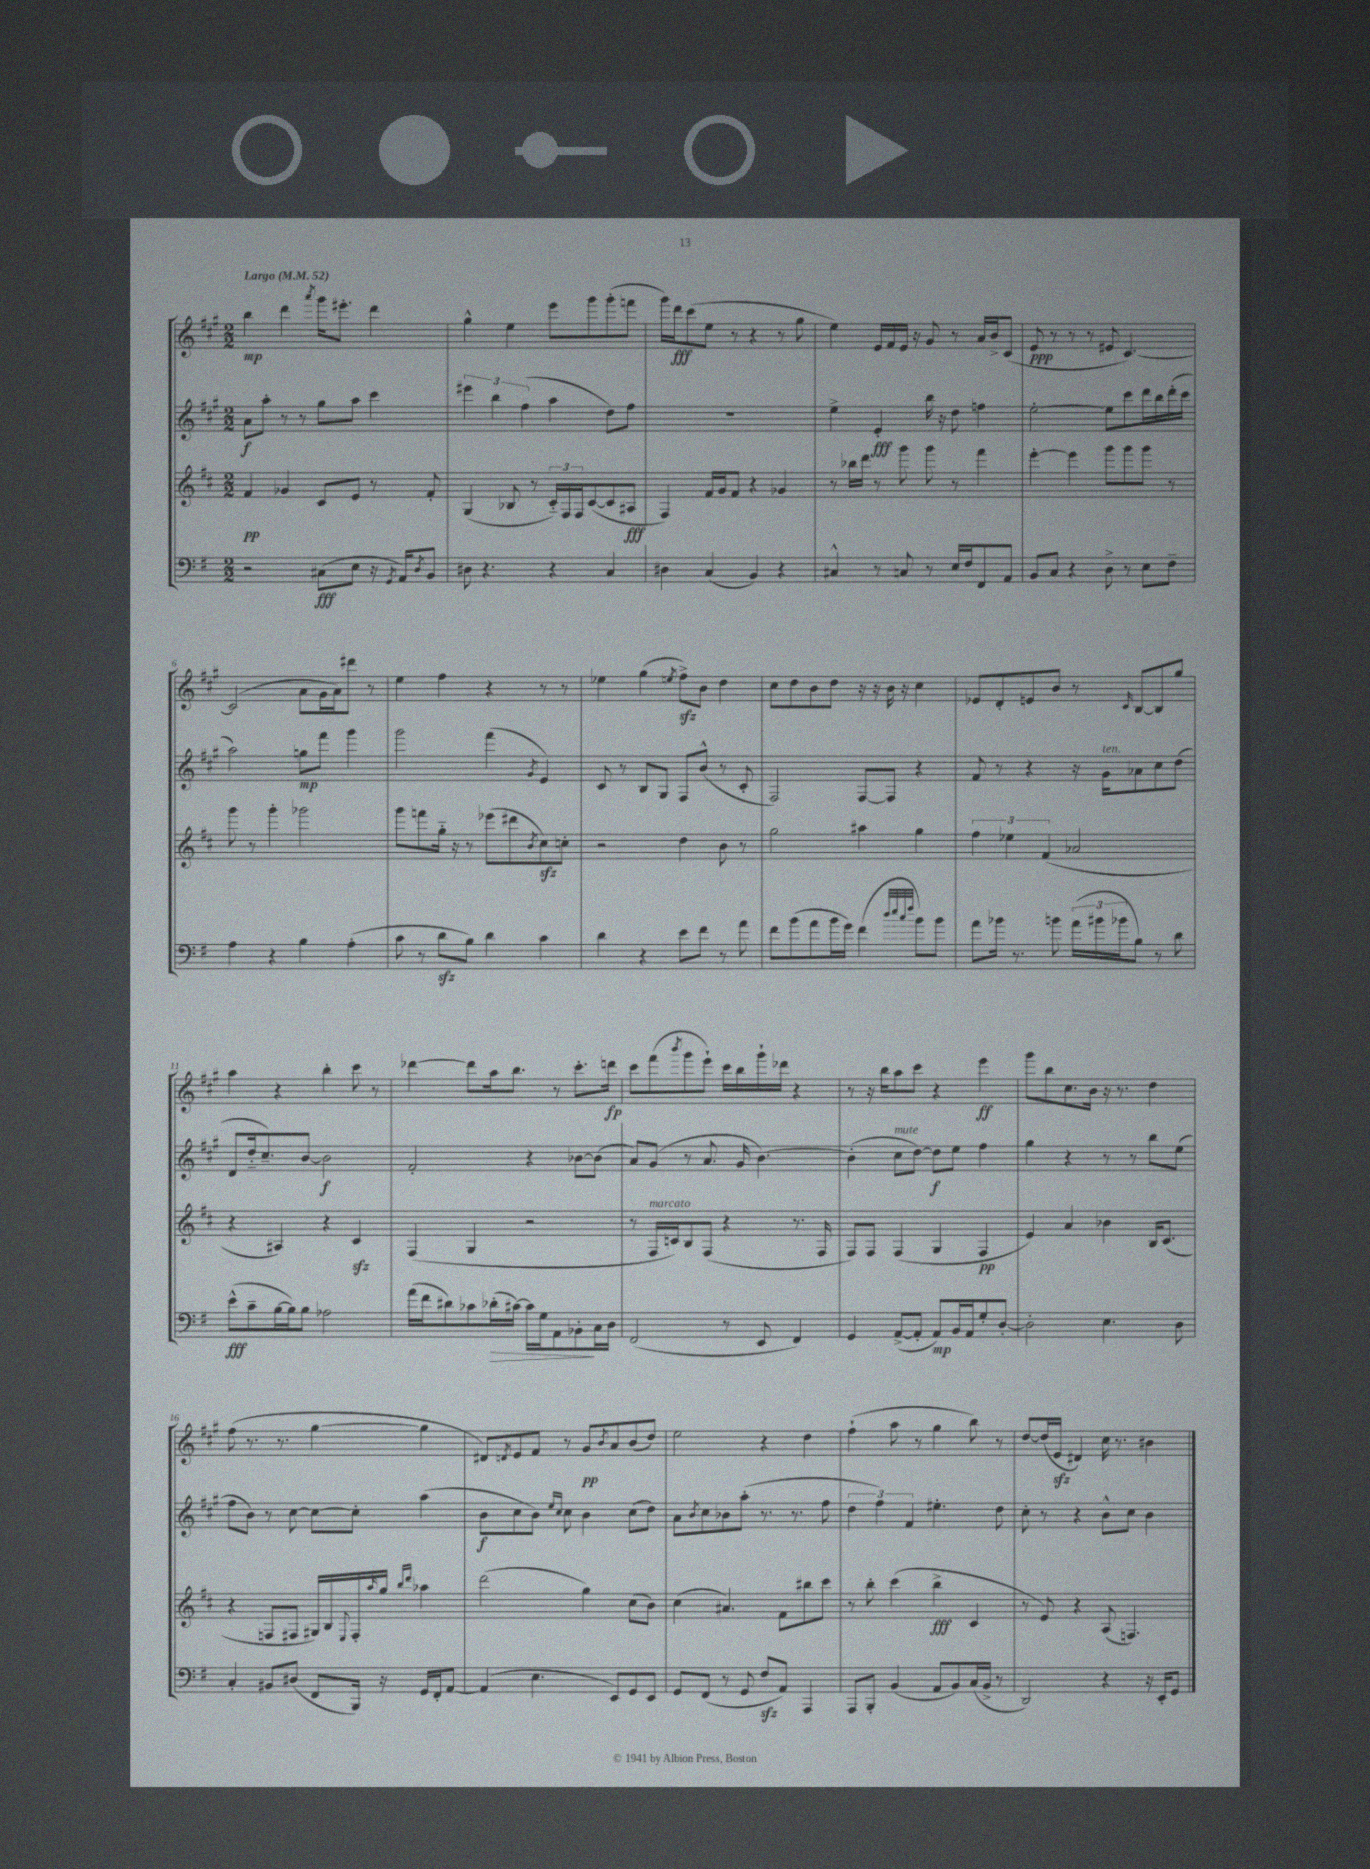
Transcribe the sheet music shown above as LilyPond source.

<<
\new StaffGroup <<
\new Staff = "s0" {
    \clef treble \key a \major \numericTimeSignature \time 2/2 \tempo "Largo" 4 = 52
    b''4\mp d'''4 \acciaccatura { a'''8 } gis'''16 eis'''8.-. d'''4 |
    gis''4-^ e''4 e'''8 gis'''8 gis'''8-.( f'''8 |
    gis'''16) d'''16\fff cis'''8( e''8 r8 r4 r8 gis''8 |
    e''4) e'16 fis'16 e'16 r16 gis'8 r8 a'16 b'16-> cis'8( |
    e'8\ppp r8 r8 r8 eis'8 cis'4.~) |
    cis'2( a'8 gis'16 a'16) dis'''8 r8 |
    e''4 fis''4 r4 r8 r8 |
    ees''4 gis''4( \acciaccatura { e''8 } fis''8->\sfz) b'8 d''4 |
    cis''8 d''8 b'8 d''8 r16 r16 b'16 r16 cis''4 |
    ees'8 d'8-. e'8 b'8 r8 \grace { cis'16 } b8~ b8 gis''8 |
    a''4 r4 b''4-. cis'''8 r8 |
    des'''4~ des'''8 a''16 b''8. r8 cis'''8.-. d'''16\fp |
    cis'''8 fis'''8( \acciaccatura { b'''8 } gis'''8 e'''8-!) cis'''16 b''16 gis'''16-! des'''16 r4 |
    r8 r16 b''16 a''8 cis'''8 r4 e'''4\ff |
    gis'''8 b''8 cis''8. b'16 r16 r8. d''4 |
    fis''8( r8. r8. gis''4~ gis''4 |
    dis'8) \acciaccatura { d'8 } e'8 fis'8 r8 gis'8\pp \acciaccatura { b'8 } a'8 b'8( d''8) |
    e''2 r4 d''4 |
    fis''4-!( a''8 r8 gis''4 b''8) r8 |
    d''8~ d''16( e'16\sfz dis'4) cis''16 r8. bis'4 \bar "|." |
}
\new Staff = "s1" {
    \clef treble \key a \major \numericTimeSignature \time 2/2
    a'8\f a''8-. r8 r8 gis''8 a''8 cis'''4 |
    \tuplet 3/2 { eis'''4 b''4 fis''4( } a''4 d''8) fis''8 |
    R1 |
    e''4-> e'4-.\fff b''16 r16 d''8 f''4 |
    e''2~-. e''8 cis'''8 d'''16 b''16 d'''16-.( cis'''16 |
    a''2) g''8\mp fis'''8 gis'''4 |
    gis'''2 fis'''4( \acciaccatura { gis'8 } e'4) |
    cis'8 r8 b8 gis8 fis8 b'8-^( r8 cis'8-. |
    fis2) fis8~ fis8 r4 |
    fis'8 r8 r4 r16 gis'16^\markup { \italic "ten." } aes'8 cis''8 d''8( |
    d'8 d''16-_ cis''8.--) b'8~ b'2\f |
    fis'2-. r4 bes'8~ bes'8( |
    a'8) gis'8( r8 a'8. gis'16 b'4.~) |
    b'4-.( cis''8^\markup { \italic "mute" } d''8~) d''8\f e''8 fis''4 |
    gis''4 r4 r8 r8 b''8 e''8( |
    fis''8 b'8) r8 cis''8~ cis''8~ cis''8-. a''4( |
    b'8\f cis''8 b'8) \grace { e''16 cis''16 } cis''8 b'4 cis''8( d''8) |
    a'8 \acciaccatura { b'8 } cis''8 bes'8 a''8-.( r8. r8. fis''8 |
    \tuplet 3/2 { d''4 fis''4) fis'4 } eis''4.-. d''8 |
    cis''8-. r8 r4 b'8-^ cis''8 b'4 \bar "|." |
}
\new Staff = "s2" {
    \clef treble \key d \major \numericTimeSignature \time 2/2
    fis'4\pp ges'4 cis'8 e'8 r8 fis'8-. |
    g4( bes8 r8 \tuplet 3/2 { cis'16-_) fis16 fis16 } cis'8~( cis'8 ais8\fff |
    fis4) fis'16 g'16 fis'8 r4 ges'4 |
    r8 bes''16 d'''16 r8 g'''8 g'''8 r8 fis'''4 |
    e'''4~-. e'''4 g'''8 g'''8 g'''8 r8 |
    g'''8 r8 g'''4-. ges'''2 |
    g'''8 f'''8 g''16-_ r16 r8 ees'''8( dis'''8 \acciaccatura { b'8 } cis''8\sfz) c''8-. |
    r2 d''4 b'8 r8 |
    g''2 ais''4 g''4 |
    \tuplet 3/2 { fis''4 ees''4 fis'4( } aes'2 |
    r4 ais4) r4 cis'4\sfz |
    fis4( g4 r2 |
    r8 fis16^\markup { \italic "marcato" } c'16) b8 fis8( r4 r8. fis16 |
    fis8) fis8 fis4( g4 fis4\pp |
    e'4) a'4 bes'4 b16 cis'8.( |
    r4 f8 fis8 gis16) b16 \appoggiatura { e8 } fis16-. \grace { a''16 } g''16 \grace { b''16 d'''16 } aes''4 |
    d'''2( g''4) cis''8( b'8) |
    cis''4( ais'4.) fis'8 bis''8 cis'''8 |
    r8 b''8-. cis'''4( b''4->\fff cis'4 |
    r8 e'8) r4 a8( f4.) \bar "|." |
}
\new Staff = "s3" {
    \clef bass \key g \major \numericTimeSignature \time 2/2
    r2 cis8\fff( e8 r16 \acciaccatura { g,8 } a,16) \acciaccatura { d8 } b,8 |
    dis8 r4. r4 c4 |
    dis4 c4( b,4) r4 |
    cis4-^ r8 c8 r8 e16 fis16 fis,8 a,8 |
    b,8 c8 r4 d8-> r8 e8 fis8-- |
    a4 r4 b4 a4-.( |
    c'8 r8 d'8\sfz b8) d'4 c'4 |
    d'4 r4 e'8 fis'8 r8 a'8 |
    fis'8 b'8( a'8 b'16 g'16) fis'4( \grace { d''32 e''32 c''32 fis''32 } b'8) b'8 |
    a'8 bes'16 r8. b'8 \tuplet 3/2 { a'16( bis'16 bes'16 } b8) r8 d'8 |
    e'8-^\fff( c'8-- b16~ b16) b8 aes2 |
    a'16( fis'16 dis'8) ces'8 des'16-.\>( cis'16~) cis'16 g16 a,8 bes,8-.\! c16 d16 |
    fis,2( r8 e,8 fis,4) |
    g,4 a,8~->( a,8-. a,8\mp) b,16 a,16 g8-. d8~-. |
    d2-. e4. d8 |
    c4-. bis,8 dis8( fis,8 b,,16) r16 g,16 fis,16-. a,8~ |
    a,4( e4. e,8) g,8 e,8 |
    g,8 fis,8( r8 g,8 fis8\sfz a,8) a,,4 |
    a,,8 b,,8-. b,4( a,8 b,8) c16( b,16-> r8 |
    d,2) r4 r16 e,16-. g,8 \bar "|." |
}
>>
>>
